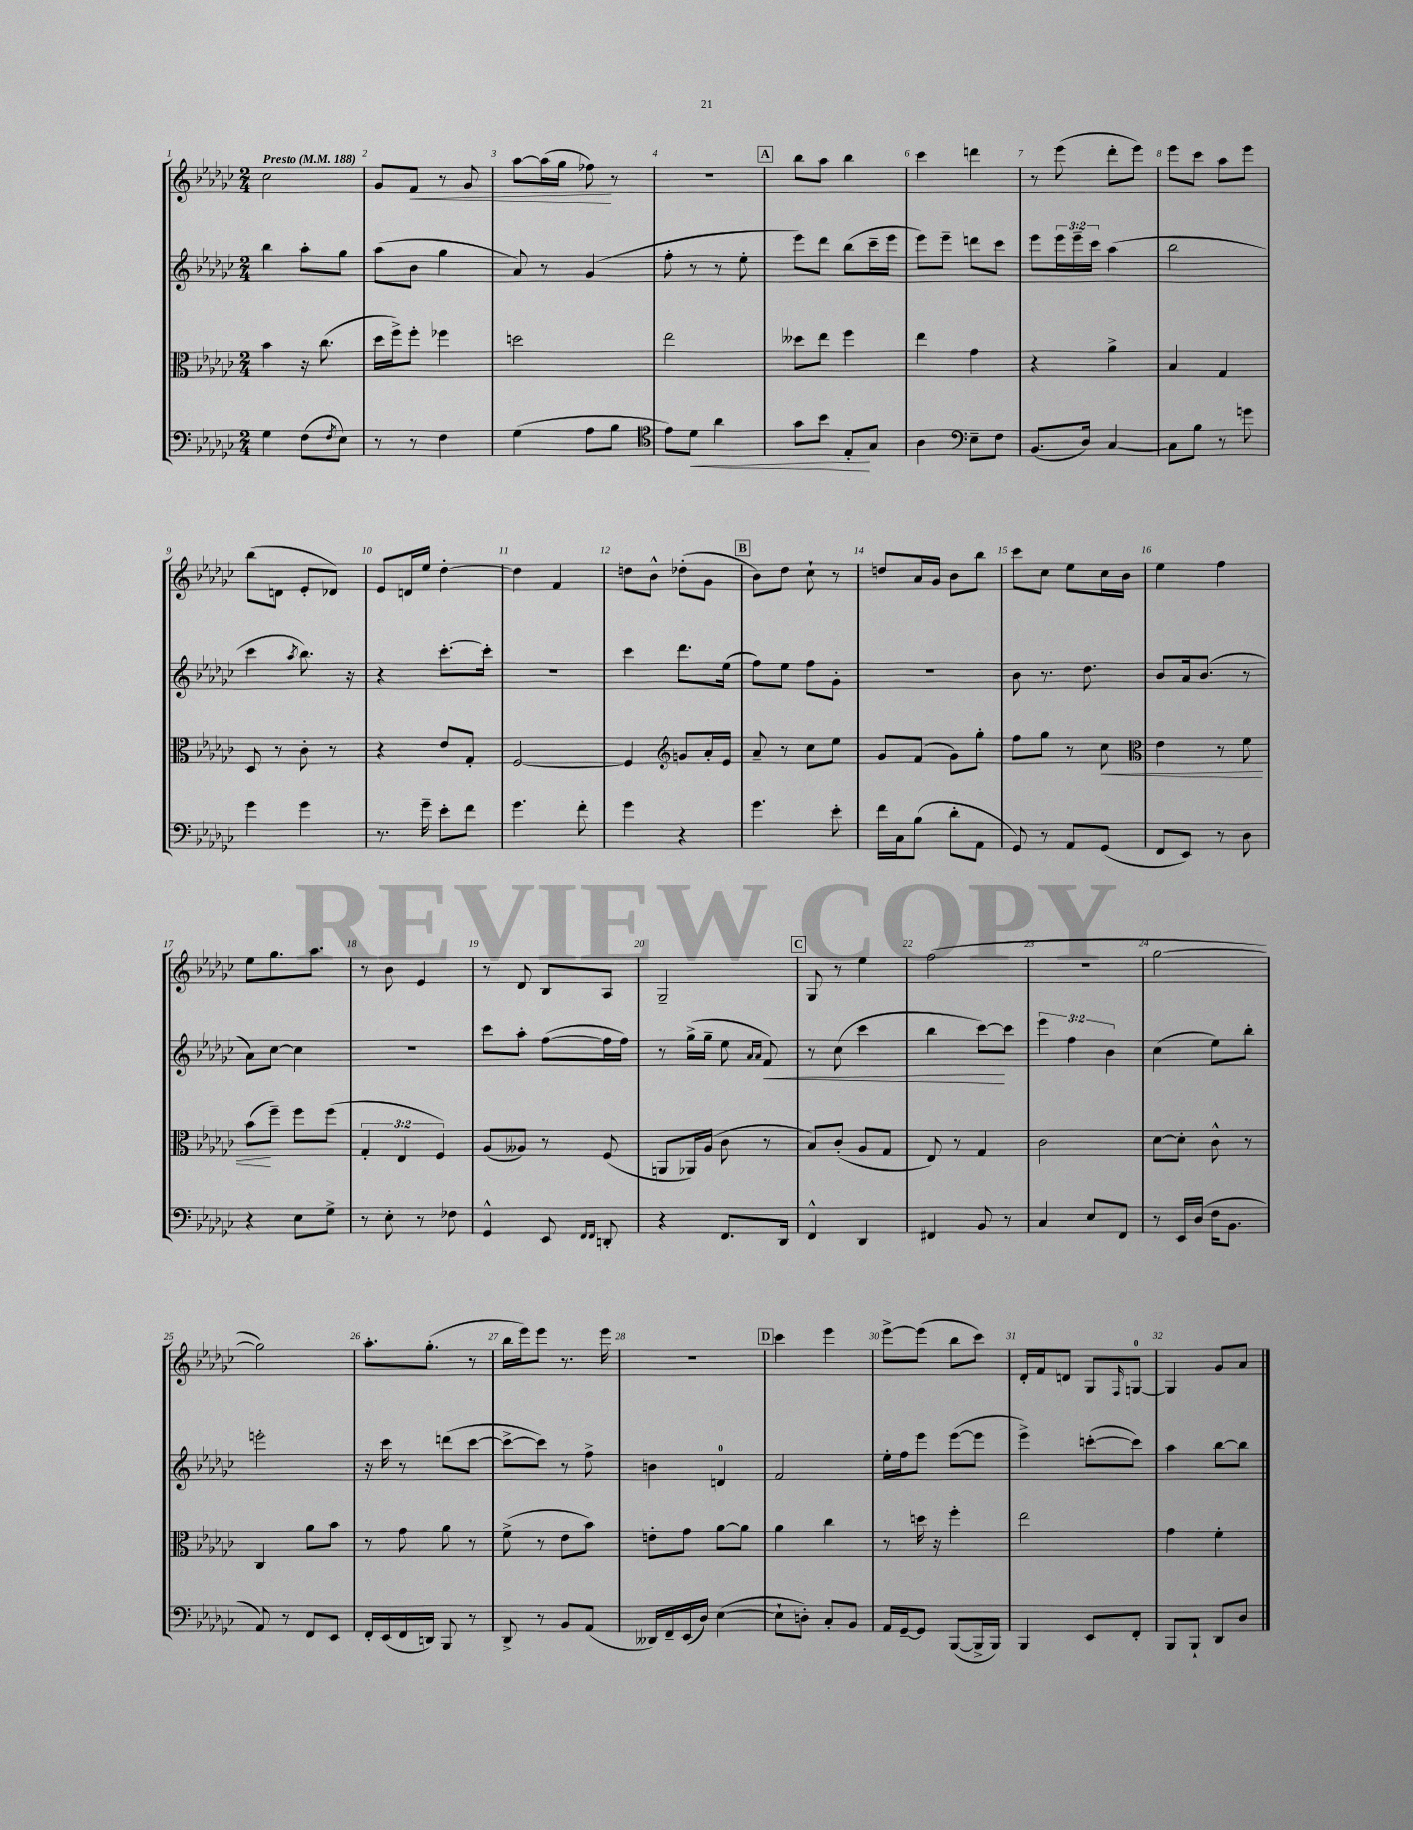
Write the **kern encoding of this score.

**kern	**kern	**kern	**kern
*staff4	*staff3	*staff2	*staff1
*clefF4	*clefC3	*clefG2	*clefG2
*k[b-e-a-d-g-c-]	*k[b-e-a-d-g-c-]	*k[b-e-a-d-g-c-]	*k[b-e-a-d-g-c-]
*M2/4	*M2/4	*M2/4	*M2/4
*MM188	*MM188	*MM188	*MM188
4G-	4b-	4bb-	2cc-
(8F	16r	8aa-'	.
.	(8.cc-	.	.
8qF	.	.	.
8E-)	.	8gg-	.
=	=	=	=
8r	16dd-	(8aa-	8g-
.	16ff^)	.	.
8r	8ff'	8b-	8f
4F	4ff-	4gg-	8r
.	.	.	8g-
=	=	=	=
(4G-	2dd	8a-)	[8aa-
.	.	8r	(16aa-]
.	.	.	16gg-
8A-	.	(4g-	8ff-)
8B-	.	.	8r
=	=	=	=
*clefC4	*	*	*
8e-)	2ee-	8ff'	2r
8d-	.	8r	.
4a-	.	8r	.
.	.	8ee-'	.
=	=	=	=
8g-	8dd--	8eee-)	8bb-
8b-	8ee-	8ddd-	8aa-
8E-'	4ff	(8bb-	4bb-
8G-	.	16ccc-~	.
.	.	16eee-	.
=	=	=	=
4A-	4ee-	8eee-)	4ccc-
.	.	8eee-~	.
*clefF4	*	*	*
8E-~	4g-	8ddd	4ddd
8F	.	8ccc-	.
=	=	=	=
(8.BB-	4r	8eee-	8r
.	.	24eee-	(8eee-
.	.	24eee-~	.
16D-)	.	.	.
.	.	24ccc-	.
[4C-	4a-^	(4aa-	8ddd-'
.	.	.	8eee-)
=	=	=	=
8C-]	4B-	2bb-	8eee-
8B-	.	.	8ccc-
8r	4G-	.	8aa-
8g	.	.	8eee-
=	=	=	=
4g-	8D-	4ccc-	(8bb-
.	8r	.	8d
.	.	8qaa-	.
4g-	8c-'	8.bb-)	8e-'
.	8r	.	8d-)
.	.	16r	.
=	=	=	=
8.r	4r	4r	8e-
.	.	.	16d
16g-~	.	.	16ee-
8e-'	8e-	[8.ccc-'	[4dd-'
8f	8G-'	.	.
.	.	16ccc-']	.
=	=	=	=
4.g-	[2F	2r	4dd-]
.	.	.	4f
8f'	.	.	.
=	=	=	=
4g-	4F]	4ccc-	8dd
.	.	.	8b-^^
*	*clefG2	*	*
4r	8g	8.ddd-	(8dd-'
.	16a-'	.	8g-
.	16e-	(16ee-	.
=	=	=	=
4.g-	8a-~	8ff)	8b-)
.	8r	8ee-	8dd-
.	8cc-	8ff	8cc-`
8e-'	8ee-	8g-'	8r
=	=	=	=
16f	8g-	2r	8dd
16C-	.	.	.
(8B-	(8f	.	16a-
.	.	.	16g-
8d-'	8g-)	.	8b-
8AA-	8gg-'	.	8bb-
=	=	=	=
8GG-)	8ff	8b-	8ccc-
8r	8gg-	8.r	8cc-
8AA-	8r	.	8ee-
.	.	8.dd-	.
(8GG-	8cc-	.	16cc-
.	.	.	16b-
=	=	=	=
*	*clefC3	*	*
8FF	4e-	8b-	4ee-
8EE-)	.	16a-	.
.	.	(8.b-	.
8r	8r	.	4ff
8D-	8f	8r	.
=	=	=	=
4r	(8b-	8a-)	8ee-
.	8ff~)	[8cc-	8.gg-
8E-	8ff	4cc-]	.
.	.	.	8.aa-
8G-^	(8ff	.	.
=	=	=	=
8r	6G-'	2r	8r
8E-'	.	.	8b-
.	6E-	.	.
8r	.	.	4e-
.	6F)	.	.
8F-	.	.	.
=	=	=	=
4GG-^^	(8A-	8ccc-	8r
.	8A--)	8aa-'	8d-
8EE-	8r	([8ff	8B-
16qqFF	.	.	.
16qqFF	.	.	.
8DD'	(8F	16ff]	8A-
.	.	16ff)	.
=	=	=	=
4r	8AA	8r	2G-~
.	16AA-)	(16gg-^	.
.	(16A-	16gg-~	.
8.FF	8c-	8ee-	.
.	.	16qqa-	.
.	.	16qqa-	.
.	8r	8f)	.
16DD-	.	.	.
=	=	=	=
4FF^^	8B-)	8r	8G-
.	(8c-'	(8cc-	8r
4DD-	8A-	4ccc-	4ee-
.	8G-	.	.
=	=	=	=
4FF#	8E-)	4bb-	(2ff
.	8r	.	.
8BB-	4G-	[8ccc-)	.
8r	.	8ccc-]	.
=	=	=	=
4C-	2c-	6eee-	2r
.	.	6ff	.
8E-	.	.	.
.	.	6b-	.
8FF	.	.	.
=	=	=	=
8r	[8d-	(4cc-	[2gg-
16EE-	8d-']	.	.
(16D-	.	.	.
16F	8c-^^	8ee-)	.
8.BB-	.	.	.
.	8r	8bb-'	.
=	=	=	=
8AA-)	4C-	2eee'	2gg-])
8r	.	.	.
8FF	8a-	.	.
8EE-	8b-	.	.
=	=	=	=
16FF'	8r	16r	8.aa-'
(16EE-	.	16ccc-	.
16FF	8g-	8r	.
16DD)	.	.	(8.gg-'
8BBB-	8a-	(8ddd	.
8r	8r	[8ccc-	8r
=	=	=	=
8DD-^	(8f^	8ccc-^_	16bb-
.	.	.	16eee-)
8r	8r	8ccc-])	8eee-
8BB-	8e-	8r	8.r
(8AA-	8b-)	8ff^	.
.	.	.	16eee-
=	=	=	=
16DD--)	8e'	4b	2r
16FF~	.	.	.
(16EE-	8g-	.	.
16D-)	.	.	.
([4E-	[8a-	4d	.
.	8a-]	.	.
=	=	=	=
8E-`]	4a-	2f	4ccc-
8D')	.	.	.
8C-'	4cc-	.	4eee-
8BB-	.	.	.
=	=	=	=
16AA-	8r	16ee-'	[8eee-^
[16GG-~	.	16ff	.
8GG-]	16dd	8eee-	(8eee-]
.	16r	.	.
([8BBB-	4ff'	([8eee-	8bb-
16BBB-^]	.	8eee-]	8ccc-)
16BBB-)	.	.	.
=	=	=	=
4BBB-	2ee-	4eee-^)	16d-'
.	.	.	16f
.	.	.	8d
8EE-	.	([8ccc'	8G-
.	.	.	16qqF
8FF'	.	8ccc])	[8G
=	=	=	=
8BBB-	4g-	4aa-	4G]
8BBB-`	.	.	.
8DD-	4f'	[8bb-	8g-
8D-	.	8bb-]	8a-
==	==	==	==
*-	*-	*-	*-
